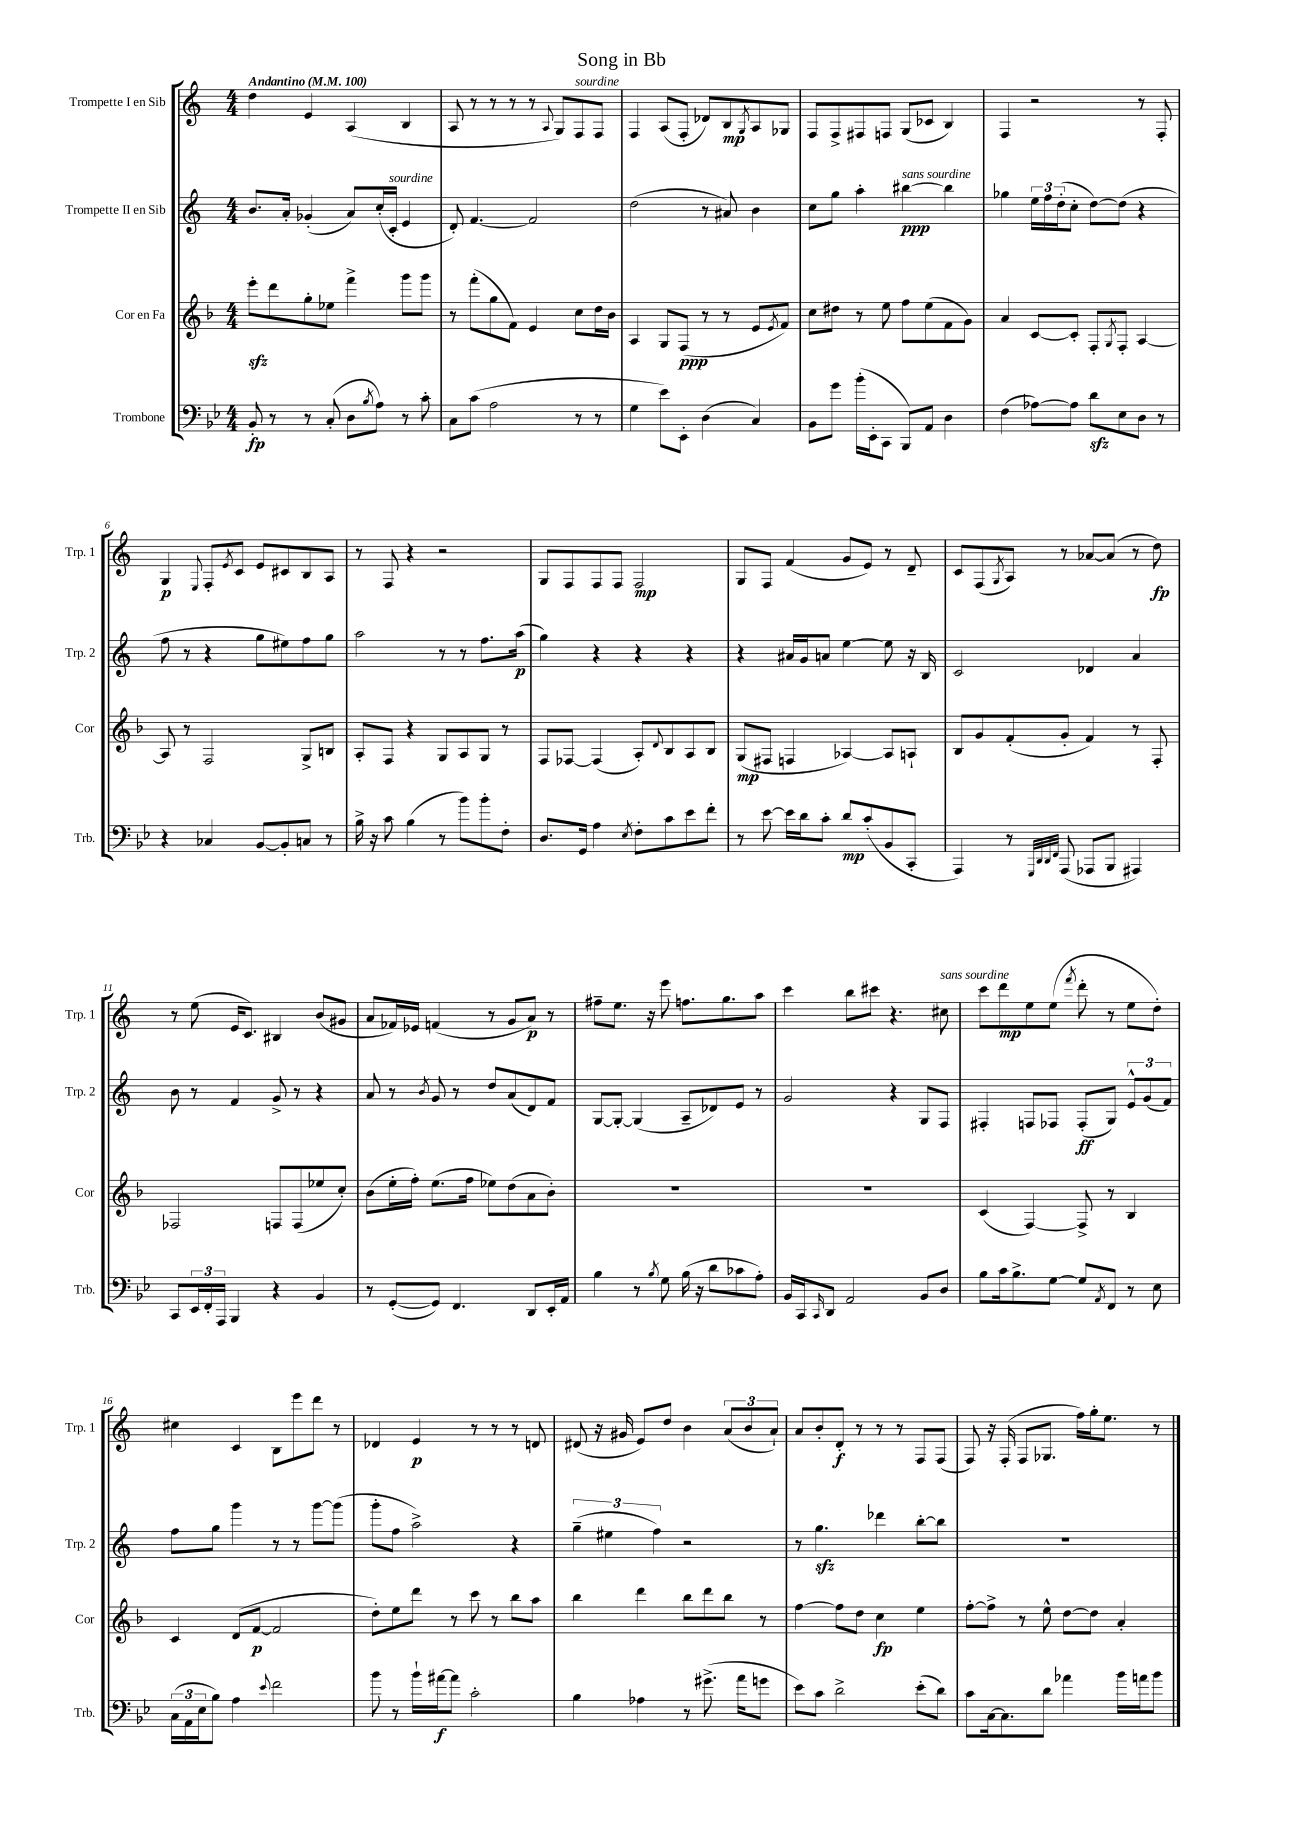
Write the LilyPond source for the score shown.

\header { title = "Song in Bb" }
<<
\new StaffGroup <<
\new Staff = "s0" \with { instrumentName = "Trompette I en Sib" shortInstrumentName = "Trp. 1" } {
    \clef treble \key c \major \numericTimeSignature \time 4/4 \tempo "Andantino" 4 = 100
    d''4 e'4 a4( b4 |
    a8 r8 r8 r8 r8 \appoggiatura { a8 } g8) f8^\markup { \italic "sourdine" } f8 |
    f4 a8( f8-. des'8) b8\mp \acciaccatura { g8 } a8 ges8 |
    f8 f8-> fis8 f8 g8( ces'8 b4) |
    f4 r2 r8 f8-. |
    g4\p \appoggiatura { e8 } f8-. \acciaccatura { e'8 } c'8 e'8 cis'8 b8 a8 |
    r8 f8 r4 r2 |
    g8 f8 f8 f8 f2\mp |
    g8 f8 f'4( g'8 e'8) r8 d'8-- |
    c'8 f8( \acciaccatura { g8 } a8) r8 aes'8~ aes'8( r8 d''8\fp) |
    r8 e''8( e'16 c'8.) bis4 b'8( gis'8 |
    a'8 fes'16) ees'16 f'4( r8 g'8 a'8\p) r8 |
    fis''8-- e''8. r16 e'''8 f''8. g''8. a''8 |
    c'''4 b''8 cis'''8 r4. cis''8^\markup { \italic "sans sourdine" } |
    c'''8 d'''8\mp e''8 e''8( \acciaccatura { f'''8 } d'''8-. r8 e''8 d''8-.) |
    cis''4 c'4 b8 e'''8 d'''8 r8 |
    des'4 e'4\p r8 r8 r8 d'8 |
    dis'8( r16 gis'16 e'8) d''8 b'4 \tuplet 3/2 { a'8( b'8 a'8-!) } |
    a'8 b'8-. d'8-.\f r8 r8 r8 f8 f8( |
    f8) r16 f16-.( f8 ges8. f''16) g''16-. e''8. r8 \bar "|." |
}
\new Staff = "s1" \with { instrumentName = "Trompette II en Sib" shortInstrumentName = "Trp. 2" } {
    \clef treble \key c \major \numericTimeSignature \time 4/4
    b'8. a'16-. ges'4-.( a'8) c''16-.( c'16-.^\markup { \italic "sourdine" } e'4 |
    d'8-.) f'4.~ f'2 |
    d''2( r8 ais'8) b'4 |
    c''8 g''8 a''4-. bis''4~\ppp^\markup { \italic "sans sourdine" } bis''4 |
    ges''4 \tuplet 3/2 { e''16 f''16 d''16-.( } c''8-. d''8~) d''8( r4 |
    f''8 r8 r4 g''8 eis''8) f''8 g''8 |
    a''2 r8 r8 f''8. a''16\p( |
    g''4) r4 r4 r4 |
    r4 ais'16 g'16 a'8 e''4~ e''8 r16 b16 |
    c'2 des'4 a'4 |
    b'8 r8 f'4 g'8-> r8 r4 |
    a'8 r8 \acciaccatura { b'8 } g'8 r8 d''8 a'8( d'8) f'8 |
    g8~ g8~-. g4( a8-- des'8) e'8 r8 |
    g'2 r4 g8 f8 |
    fis4-. f8 fes8 fes8-.\ff( g8) \tuplet 3/2 { e'8-^ g'8( f'8) } |
    f''8 g''8 g'''4 r8 r8 g'''8~ g'''8( |
    g'''8-. f''8 a''2->) r4 |
    \tuplet 3/2 { g''4--( eis''4 f''4) } r2 |
    r8 g''4.\sfz des'''4 b''8~-. b''8 |
    R1 \bar "|." |
}
\new Staff = "s2" \with { instrumentName = "Cor en Fa" shortInstrumentName = "Cor" } {
    \clef treble \key f \major \numericTimeSignature \time 4/4
    e'''8-.\sfz d'''8 g''8-. ees''8 f'''4-> g'''8 g'''8 |
    r8 f'''8-.( g''8 f'8) e'4 c''8 d''16 bes'16 |
    a4 g8 f8\ppp( r8 r8 e'8 \acciaccatura { e'8 } f'8) |
    c''8 dis''8 r8 e''8 f''8 e''8( f'8 g'8) |
    a'4 c'8~ c'8-. f8-. \acciaccatura { g8 } f8-. a4~ |
    a8 r8 f2 g8-> b8 |
    a8-. f8 r4 g8 a8 g8 r8 |
    f8 fes8~ fes4( a8-.) \appoggiatura { d'8 } bes8 a8 bes8 |
    g8\mp( fis8 f4 aes4~) aes8 a8-! |
    bes8 g'8 f'8-.( g'8-. f'4) r8 f8-. |
    fes2 f8 f8( ees''8 c''8-.) |
    bes'8( e''16-. f''16-.) e''8.( f''16 ees''8) d''8( a'8 bes'8-.) |
    R1 |
    R1 |
    c'4( f4~) f8-> r8 bes4 |
    c'4 d'8( f'8~\p f'2 |
    d''8-.) e''8 d'''8 r8 c'''8 r8 bes''8 a''8 |
    bes''4 d'''4 bes''8 d'''8 bes''8 r8 |
    f''4~ f''8 d''8 c''4\fp e''4 |
    f''8~-. f''8-> r8 e''8-^ d''8~ d''8 a'4-. \bar "|." |
}
\new Staff = "s3" \with { instrumentName = "Trombone" shortInstrumentName = "Trb." } {
    \clef bass \key bes \major \numericTimeSignature \time 4/4
    bes,8-.\fp r8 r8 c8-.( d8 \acciaccatura { bes8 } a8) r8 c'8-. |
    c8 c'8( a2 r8 r8 |
    g4 ees'8) ees,8-. d4( c4) |
    bes,8 g'8 bes'16-.( ees,16-. c,8 bes,,8) a,8 d4 |
    f4( aes8~) aes8 d'8\sfz ees8 d8 r8 |
    r4 ces4 bes,8~ bes,8-. c8 r8 |
    bes16-> r16 c'8 bes4( r8 bes'8) bes'8-. f8-. |
    d8. g,16 a4 \acciaccatura { ees8 } f8-. c'8 ees'8 f'8-. |
    r8 ees'8~ ees'16 d'16 c'8-. d'8\mp c'8-.( bes,8 c,8-. |
    a,,4) r8 \grace { g,,32 d,32 d,32 f,32 } a,,8( aes,,8 bes,,8 ais,,4) |
    c,8 \tuplet 3/2 { ees,16 f,16-. a,,16 } bes,,4 r4 bes,4 |
    r8 g,8~-.( g,8) f,4. d,8 ees,16-. a,16 |
    bes4 r8 \acciaccatura { bes8 } g8 bes16( r16 d'8 ces'8 a8-.) |
    bes,16 c,16 \grace { c,16 } d,8 a,2 bes,8 d8 |
    bes8 c'16 bes8.-> g8~ g8 \acciaccatura { a,8 } f,8 r8 ees8 |
    \tuplet 3/2 { c16( a,16 ees16 } bes8) a4 \appoggiatura { ees'8 } f'2 |
    bes'8 r8 bes'16-! ais'16~\f ais'8 c'2-. |
    bes4 aes4 r8 gis'8.->( a'16 g'8 |
    ees'8) c'8 d'2-> ees'8-.( d'8) |
    c'8 c16~ c8. d'8 aes'4 bes'16 a'16 bes'8 \bar "|." |
}
>>
>>
